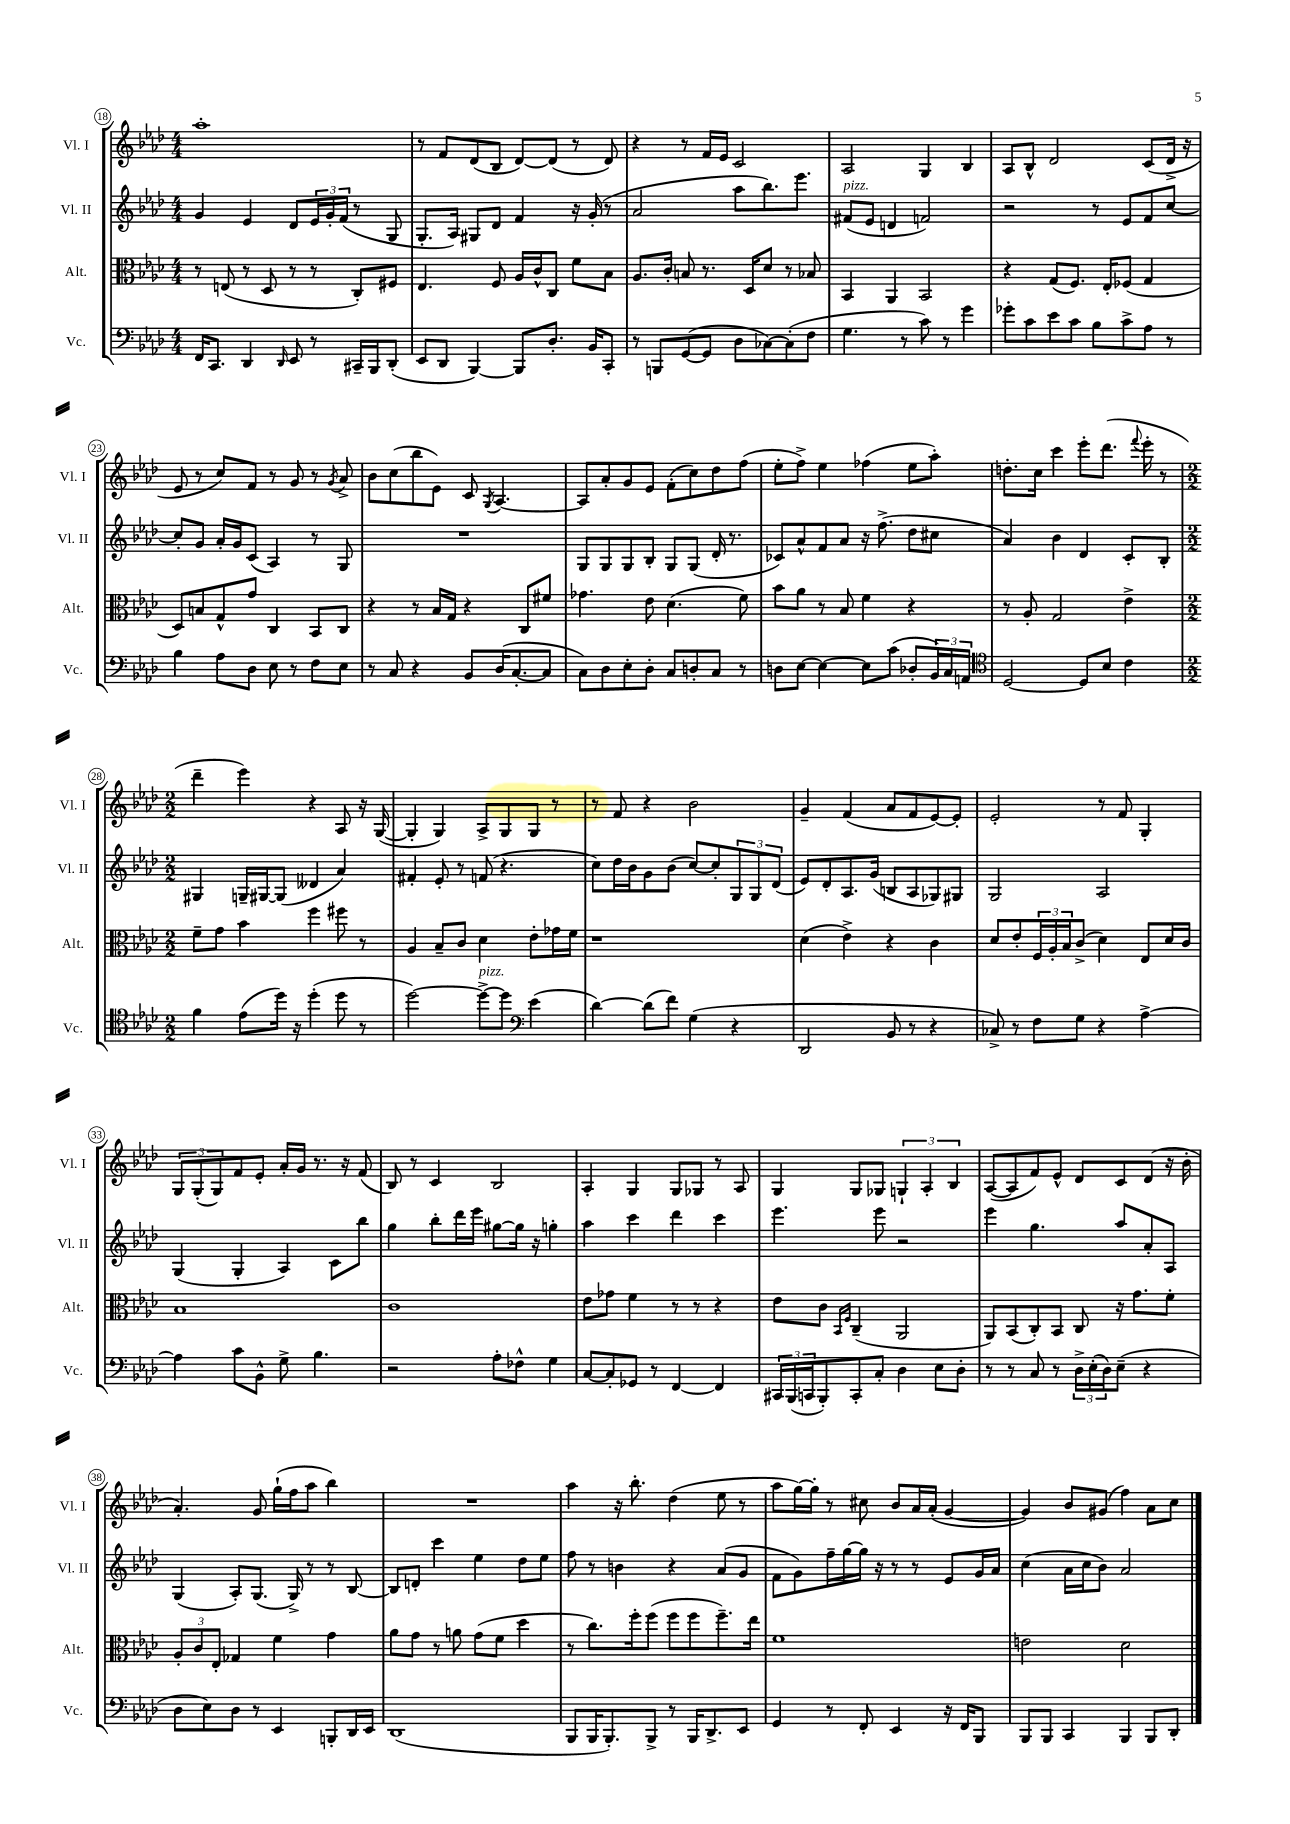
<<
\new StaffGroup <<
\new Staff = "s0" \with { instrumentName = "Vl. I" shortInstrumentName = "Vl. I" } {
    \clef treble \key aes \major \numericTimeSignature \time 4/4
    aes''1-. |
    r8 f'8 des'8( bes8 des'8~) des'8( r8 des'8) |
    r4 r8 f'16 ees'16 c'2 |
    aes2 g4 bes4 |
    aes8 bes8-^ des'2 c'8( des'16-> r16 |
    ees'8 r8 c''8) f'8 r8 g'8 r8 \acciaccatura { g'8 } aes'8-> |
    bes'8 c''8( bes''8 ees'8) c'8 \acciaccatura { g8 } aes4.~ |
    aes8 aes'8-. g'8 ees'8 f'8-.( c''8) des''8 f''8( |
    ees''8-. f''8->) ees''4 fes''4( ees''8 aes''8-.) |
    d''8.-. c''16 c'''4 ees'''8-. des'''8.( \appoggiatura { f'''8 } ees'''16-. r8 |
    \numericTimeSignature \time 2/2 des'''4-- ees'''4) r4 aes8 r16 g16~( |
    g4-. g4) aes8-> g8 g8 r8 |
    r8 f'8 r4 bes'2 |
    g'4-- f'4( aes'8 f'8 ees'8~) ees'8-. |
    ees'2-. r8 f'8 g4-. |
    \tuplet 3/2 { g8 g8-.( g8) } f'8 ees'8-. aes'16-. g'16 r8. r16 f'8( |
    bes8) r8 c'4 bes2 |
    aes4-. g4 g8 ges8 r8 aes8 |
    g4 g8 ges8 \tuplet 3/2 { g4-! aes4-. bes4 } |
    aes8~( aes8 f'8) ees'8-^ des'8 c'8 des'8( r16 bes'16-. |
    aes'4.-.) g'8 g''16-!( f''16 aes''8 bes''4) |
    R1 |
    aes''4 r16 bes''8.-. des''4( ees''8 r8 |
    aes''8 g''16~) g''16-. r8 cis''8 bes'8 aes'16 aes'16-.( g'4~ |
    g'4) bes'8 gis'8( f''4) aes'8 c''8 \bar "|." |
}
\new Staff = "s1" \with { instrumentName = "Vl. II" shortInstrumentName = "Vl. II" } {
    \clef treble \key aes \major \numericTimeSignature \time 4/4
    g'4 ees'4 des'8 \tuplet 3/2 { ees'16 g'16-. f'16( } r8 g8 |
    g8.-. aes16) gis8 des'8 f'4 r16 g'16-.( r8 |
    aes'2 aes''8 bes''8.) ees'''8. |
    fis'8^\markup { \italic "pizz." }( ees'8 d'4 f'2) |
    r2 r8 ees'8 f'8 c''8~ |
    c''8-. g'8 aes'16-. g'16 c'8( aes4) r8 g8 |
    R1 |
    g8 g8 g8 bes8-. g8 g8( des'16-. r8. |
    ces'8) aes'8-^ f'8 aes'8 r16 f''8.->( des''8 cis''8 |
    aes'4) bes'4 des'4 c'8-. bes8-. |
    \numericTimeSignature \time 2/2 gis4 g16-- gis16~ gis8( deses'4 aes'4) |
    fis'4-. ees'8-. r8 f'8( r4. |
    c''8) des''16 bes'16 g'8 bes'8( c''8~) c''8-. \tuplet 3/2 { g8 g8 des'8( } |
    ees'8) des'8-. aes8. g'16( b8 aes8 ges8) gis8 |
    g2 aes2 |
    g4( g4-. aes4) c'8 bes''8 |
    g''4 bes''8-. des'''16 ees'''16 gis''8~ gis''16 r16 g''4-. |
    aes''4 c'''4 des'''4 c'''4 |
    ees'''4. ees'''8 r2 |
    ees'''4 g''4. aes''8 aes'8-. aes8 |
    g4( aes8-.) g8.( g16->) r8 r8 bes8~ |
    bes8 d'8-. c'''4 ees''4 des''8 ees''8 |
    f''8 r8 b'4 r4 aes'8( g'8 |
    f'8 g'8) f''16-- g''16~ g''16 r16 r8 r8 ees'8 g'16 aes'16 |
    c''4( aes'16 c''16 bes'8) aes'2 \bar "|." |
}
\new Staff = "s2" \with { instrumentName = "Alt." shortInstrumentName = "Alt." } {
    \clef alto \key aes \major \numericTimeSignature \time 4/4
    r8 e8( r8 des8 r8 r8 c8-.) fis8 |
    ees4. f8 aes16 c'16-^ c8 f'8 bes8 |
    aes8. c'16-. b8 r8. des16 des'8 r8 bes8 |
    bes,4 aes,4 bes,2 |
    r4 g8( f8.) ees16-. fes8( g4 |
    des8) b8 g8-^ g'8 c4 bes,8 c8 |
    r4 r8 bes16 g16 r4 c8 fis'8 |
    ges'4. ees'8 des'4.( f'8) |
    bes'8 aes'8 r8 bes8 f'4 r4 |
    r8 aes8-. g2 ees'4-> |
    \numericTimeSignature \time 2/2 f'8-- g'8 bes'4 f''4 fis''8 r8 |
    aes4 bes8-- c'8 des'4 ees'8-. ges'16 f'16 |
    r1 |
    des'4( ees'4->) r4 c'4 |
    des'8 ees'8-. \tuplet 3/2 { f16 aes16-. bes16 } c'8->( des'4) ees8 des'16 c'16 |
    bes1 |
    c'1 |
    ees'8 ges'8 f'4 r8 r8 r4 |
    ees'8 c'8 \grace { bes,16 f16 } c4--( aes,2 |
    aes,8) bes,8( c8-.) bes,8 c8 r16 g'8. f'8-. |
    \tuplet 3/2 { aes8-. c'8 ees8-. } ges4 f'4 g'4 |
    aes'8 g'8 r8 a'8 g'8( f'8 des''4 |
    r8 c''8.) f''16-. f''8( f''8 f''8 f''8.--) ees''16 |
    f'1 |
    e'2 des'2 \bar "|." |
}
\new Staff = "s3" \with { instrumentName = "Vc." shortInstrumentName = "Vc." } {
    \clef bass \key aes \major \numericTimeSignature \time 4/4
    f,16 c,8. des,4 \grace { des,16 } ees,8 r8 cis,16-- bes,,16 des,8-.( |
    ees,8 des,8 bes,,4~) bes,,8 des8.-. bes,16 c,8-. |
    r8 b,,8 g,8~( g,8 des8 ces8~) ces8-.( f8 |
    g4. r8 c'8) r8 g'4 |
    ges'8-. c'8 ees'8 c'8 bes8 c'8-> aes8 r8 |
    bes4 aes8 des8 ees8 r8 f8 ees8 |
    r8 c8 r4 bes,8 des16( c8.~-. c8 |
    c8) des8 ees8-. des8-. c8 d8-. c8 r8 |
    d8 ees8~ ees4~ ees8 c'8( des8-. \tuplet 3/2 { bes,16) c16 a,16 } |
    \clef tenor des2~ des8 bes8 c'4 |
    \numericTimeSignature \time 2/2 f'4 ees'8( des''16) r16 des''4-.( des''8 r8 |
    des''2~) des''8~->^\markup { \italic "pizz." } des''8 \clef bass ees'4( |
    des'4~) des'8( f'8) g4( r4 |
    des,2 bes,8 r8 r4 |
    ces8->) r8 f8 g8 r4 aes4~-> |
    aes4 c'8 bes,8-^ g8-> bes4. |
    r2 aes8-. fes8-^ g4 |
    c8~ c8-. ges,8 r8 f,4~ f,4 |
    \tuplet 3/2 { cis,16 bes,,16( c,16 } bes,,8-.) c,8-. c8-. des4 ees8 des8-. |
    r8 r8 c8 r8 \tuplet 3/2 { des16-> ees16-.( des16) } ees8--( r4 |
    des8 ees8) des8 r8 ees,4 b,,8-. des,16 ees,16 |
    des,1( |
    bes,,8 bes,,16 bes,,8.-.) bes,,8-> r8 bes,,16 des,8.-> ees,8 |
    g,4 r8 f,8-. ees,4 r16 f,16 bes,,8 |
    bes,,8 bes,,8 c,4 bes,,4 bes,,8 des,8-. \bar "|." |
}
>>
>>
\layout { \context { \Score currentBarNumber = #18 \override BarNumber.stencil = #(make-stencil-circler 0.1 0.3 ly:text-interface::print) } }
